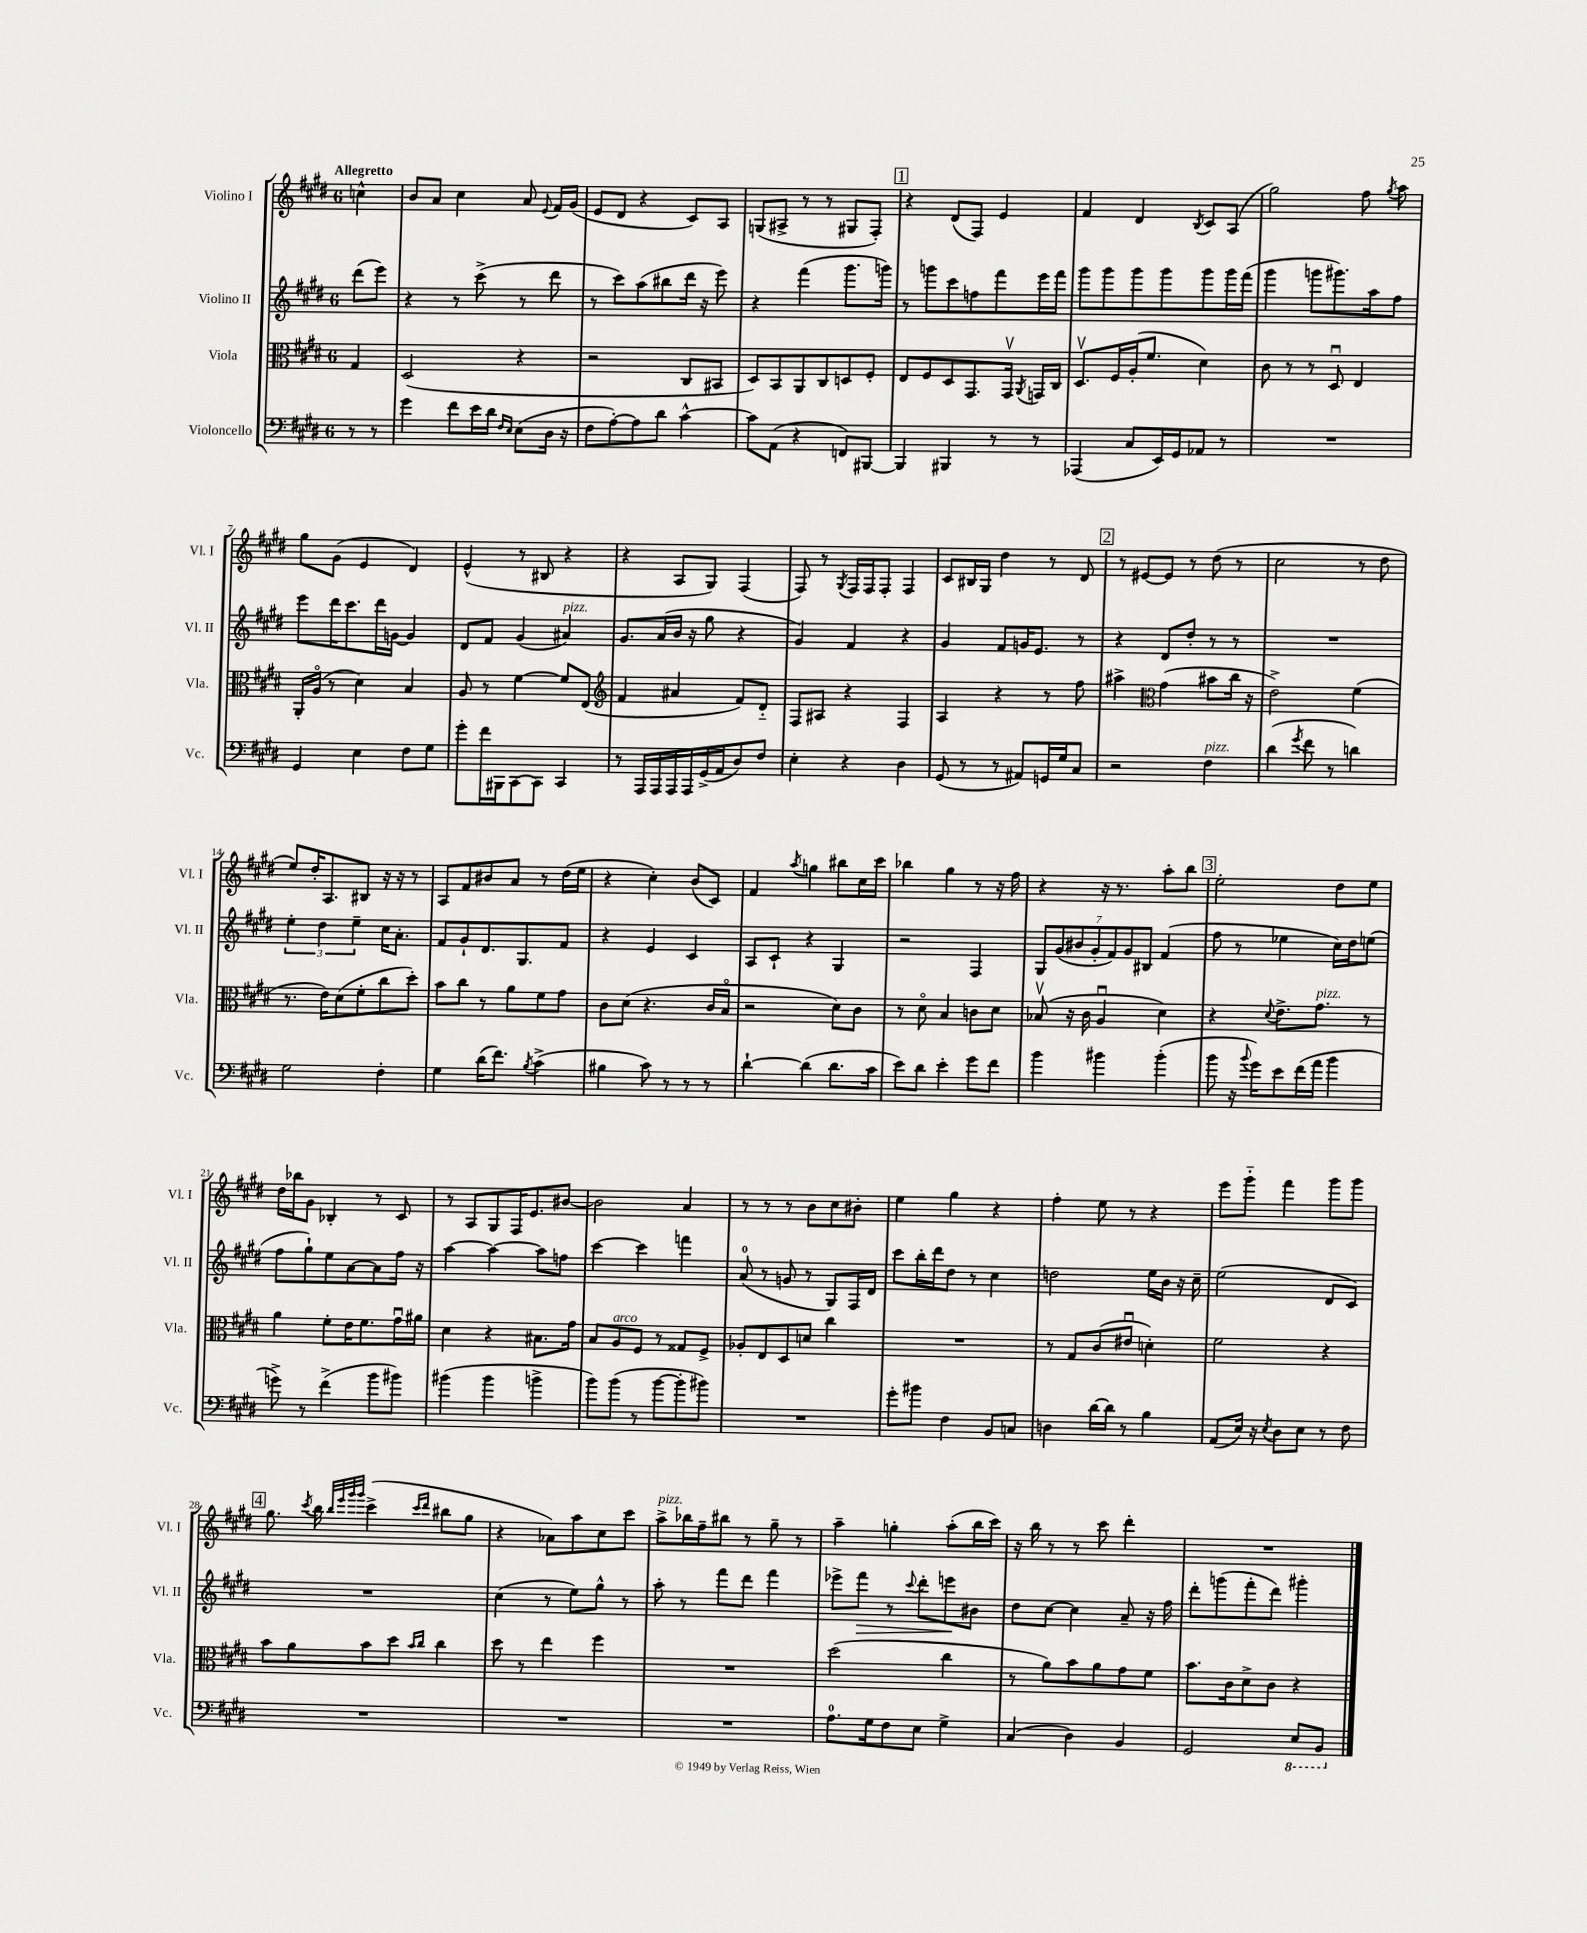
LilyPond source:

<<
\new StaffGroup <<
\new Staff = "s0" \with { instrumentName = "Violino I" shortInstrumentName = "Vl. I" } {
    \clef treble \key e \major \once \override Staff.TimeSignature.style = #'single-digit \time 6/8 \partial 4 \tempo "Allegretto"
    \autoBeamOff c''4-^ |
    b'8[ a'8] cis''4 a'8 \appoggiatura { e'8 } fis'16[ gis'16]( |
    e'8[ dis'8] r4 cis'8[) a8] |
    g8[( ais8]-> r8 r8 gis8[ fis8]-.) |
    \mark \markup { \box "1" } r4 dis'8[( fis8]) e'4 |
    fis'4 dis'4 \acciaccatura { b8 } cis'8[ a8]( |
    gis''2) fis''8 \acciaccatura { gis''8 } a''8 |
    gis''8[ gis'8]( e'4 dis'4) |
    e'4-^( r8 bis8 r4 |
    r4 a8[ gis8]) fis4( |
    fis8) r8 \acciaccatura { gis8 } fis16[ fis16 fis8]-. fis4 |
    cis'8[ bis16 gis16] dis''4 r8 dis'8 |
    \mark \markup { \box "2" } r8 eis'8[~ eis'8] r8 dis''8( r8 |
    cis''2 r8 dis''8 |
    e''8[) dis''16-. a8. bis8] r16 r16 r8 |
    a8[ fis'8 bis'8 a'8] r8 dis''16[( e''16] |
    r4 cis''4-.) b'8[( cis'8]) |
    fis'4 \acciaccatura { a''8 } g''4 bis''8[ cis''16 cis'''16] |
    bes''4 gis''4 r8 r16 fis''16 |
    r4 r16 r8. a''8[-. b''8] |
    \mark \markup { \box "3" } e''2-. dis''8[ e''8] |
    dis''16[ bes''16 gis'8] bes4-. r8 cis'8 |
    r8 a8[ gis8 fis16 e'8. bis'8]~ |
    bis'2 a'4 |
    r8 r8 r8 b'8[ cis''8 bis'8]-. |
    e''4 gis''4 r4 |
    fis''4-. e''8 r8 r4 |
    e'''8[ gis'''8]-_ fis'''4 gis'''8[ gis'''8] |
    \mark \markup { \box "4" } gis''8. \acciaccatura { cis'''8 } b''16 \grace { b''32[ e'''32 gis'''32 gis'''32] } cis'''4->( \grace { cis'''16[ dis'''16] } bis''8[ gis''8] |
    r4 aes'8[) a''8 cis''8 cis'''8] |
    a''8[->^\markup { \italic "pizz." } bes''16 fis''16-- bis''8] r8 gis''8-- r8 |
    a''4-- g''4-. a''8[-.( b''16 cis'''16]) |
    r16 b''16 r8 r8 cis'''8 dis'''4-. |
    R2. \bar "|." |
}
\new Staff = "s1" \with { instrumentName = "Violino II" shortInstrumentName = "Vl. II" } {
    \clef treble \key e \major \once \override Staff.TimeSignature.style = #'single-digit \time 6/8 \partial 4
    \autoBeamOff dis'''8[( e'''8]) |
    r4 r8 cis'''8->( r8 dis'''8 |
    r8 cis'''8[) a''8( bis''8 dis'''16] r16 e'''8) |
    r4 fis'''4( gis'''8.[ g'''16]) |
    \mark \markup { \box "1" } r8 g'''8[ cis'''8 f''8 fis'''8 e'''16 fis'''16] |
    gis'''8[ gis'''8 gis'''8 gis'''8 gis'''8 gis'''16 fis'''16]( |
    gis'''4 g'''8[ gis'''8.) a''16 fis''8] |
    e'''8[ dis'''16 cis'''8. dis'''16 g'16]~ g'4 |
    dis'8[ fis'8] gis'4( ais'4^\markup { \italic "pizz." }) |
    gis'8.[ a'16( b'16] r16 gis''8 r4 |
    gis'4) fis'4 r4 |
    gis'4 fis'8[ g'16 e'8.] r8 |
    \mark \markup { \box "2" } r4 dis'8[ dis''8]-. r8 r8 |
    R2. |
    \tuplet 3/2 { e''4-. dis''4 e''4-- } cis''16[ a'8.]-. |
    fis'8[ gis'8-! dis'8. gis8. fis'8] |
    r4 e'4 cis'4 |
    a8[ cis'8]-! r4 gis4 |
    r2 fis4 |
    \tuplet 7/4 { gis8[ gis'8( bis'8 gis'8-. fis'8) gis'8 bis8] } fis'4( |
    \mark \markup { \box "3" } fis''8 r8 ees''4 cis''16[) dis''16 e''8]( |
    fis''8[ gis''8-!) e''8 a'8~ a'8 fis''16] r16 |
    a''4~ a''4~ a''8[ f''8] |
    cis'''4~ cis'''4 f'''4 |
    a'8-0( r8 g'8 r8 gis8[) fis16 dis'16] |
    cis'''8[ b''16-. dis'''16 dis''8] r8 cis''4 |
    d''2 e''16[ b'16] r16 cis''16-- |
    e''2( dis'8[ cis'8]) |
    \mark \markup { \box "4" } R2. |
    cis''4( r8 e''8[) gis''8]-^ r8 |
    a''8-. r8 fis'''8[ dis'''8] fis'''4 |
    ees'''8[-> fis'''8]\> r8 \appoggiatura { cis'''8 } dis'''8[-. e'''8\! bis'8] |
    dis''8[ cis''8]~ cis''4 a'8-- r16 fis''16 |
    dis'''8[-. g'''8( fis'''8-. dis'''8]) gis'''4-. \bar "|." |
}
\new Staff = "s2" \with { instrumentName = "Viola" shortInstrumentName = "Vla." } {
    \clef alto \key e \major \once \override Staff.TimeSignature.style = #'single-digit \time 6/8 \partial 4
    \autoBeamOff gis4 |
    dis2( r4 |
    r2 cis8[ bis,8] |
    dis8[) b,8 a,8 cis8 d8 fis8]-. |
    \mark \markup { \box "1" } e8[ fis8 dis8 gis,8. gis,16]\upbow \acciaccatura { a,8 } g,16[ cis16] |
    dis8.[\upbow fis16 a16-.( fis'8.] dis'4) |
    cis'8 r8 r8 dis8\downbow e4 |
    a,16[-. a16]\flageolet( r8 dis'4) b4 |
    a8 r8 fis'4~ fis'8[ e8]( |
    \clef treble fis'4 ais'4 fis'8[) dis'8]-_ |
    fis8[ ais8] r4 fis4 |
    a4 r4 r8 fis''8 |
    \mark \markup { \box "2" } ais''4-> \clef alto gis'4( bis'8[ cis''16] r16 |
    e'2->) fis'4( |
    r8. e'16[) dis'8( fis'8-. cis''8 dis''8]-.) |
    b'8[ cis''8] r8 a'8[ fis'8 gis'8] |
    cis'8[ dis'8]( r4. cis'16[ b16]\flageolet |
    r2 dis'8[) cis'8] |
    r8 dis'8\flageolet b4 c'8[ dis'8] |
    bes8\upbow( r16 cis'16 a4\downbow dis'4) |
    \mark \markup { \box "3" } r4 \appoggiatura { dis'8 } e'8.[-> gis'8.]^\markup { \italic "pizz." } r8 |
    a'4 fis'8[-. e'16 fis'8. gis'16\downbow ais'16] |
    dis'4 r4 bis8.[ gis'16] |
    b8[ a8^\markup { \italic "arco" } fis8] r8 gisis8[ fis8]-> |
    aes8[-. e8 dis8 d'8] cis''4 |
    R2. |
    r8 gis8[ cis'8( eis'8]\downbow d'4-.) |
    fis'2 r4 |
    \mark \markup { \box "4" } b'8[ a'8 b'8 dis''8] \grace { b'16[ cis''16] } cis''4 |
    dis''8 r8 e''4 fis''4 |
    R2. |
    dis''2( cis''4 |
    r8 a'8[) b'8 a'8 gis'8 fis'8] |
    b'8.[ cis'16 dis'8-> cis'8] r4 \bar "|." |
}
\new Staff = "s3" \with { instrumentName = "Violoncello" shortInstrumentName = "Vc." } {
    \clef bass \key e \major \once \override Staff.TimeSignature.style = #'single-digit \time 6/8 \partial 4
    \autoBeamOff r8 r8 |
    gis'4 fis'8[ e'16 dis'16] \grace { fis16[ e16] } e8[( dis16] r16 |
    fis8[ a8~-.) a8 dis'8] cis'4~-^ |
    cis'8[ a,8]( r4 f,8[) bis,,8]~ |
    \mark \markup { \box "1" } bis,,4 bis,,4 r8 r8 |
    aes,,4( cis8[ e,16) gis,16 aes,8] r8 |
    R2. |
    gis,4 e4 fis8[ gis8] |
    gis'8[-. fis'16 bis,,16 cis,8~ cis,8] cis,4 |
    r8 a,,16[ a,,16 a,,16 a,,16 gis,16->( a,16 dis8) fis8] |
    e4-. r4 dis4 |
    gis,8( r8 r8 ais,8[) g,16 gis16 cis8] |
    \mark \markup { \box "2" } r2 fis4^\markup { \italic "pizz." } |
    dis'4( \acciaccatura { gis'8 } fis'8 r8 d'4) |
    gis2 fis4-. |
    gis4 dis'16[( fis'8.]) \acciaccatura { b8 } cis'4->( |
    bis4 cis'8) r8 r8 r8 |
    dis'4~-! dis'4( dis'8.[ cis'16] |
    e'8[) dis'8] e'4-. gis'8[ fis'8] |
    b'4 bis'4 bis'4-.( |
    \mark \markup { \box "3" } b'8 r16 \appoggiatura { b'8 } gis'16[) e'8 fis'16( a'16] b'4 |
    g'8->) r8 fis'4->( b'8[ bis'8]) |
    bis'4( bis'4 b'4-> |
    b'8[) b'8]( r8 b'8[~ b'8-. bis'8]) |
    R2. |
    gis'8[-. bis'8] fis4 b,8[ c8] |
    d4 dis'16[~ dis'16] r8 b4 |
    a,8[( e16]) r16 \acciaccatura { e8 } dis8[ e8] r8 fis8 |
    \mark \markup { \box "4" } R2. |
    R2. |
    R2. |
    a8.[-0 gis16 fis8 e8] gis4-> |
    cis4( dis4) b,4 |
    gis,2 \ottava #-1 e,8[ b,,8] \ottava #0 \bar "|." |
}
>>
>>
